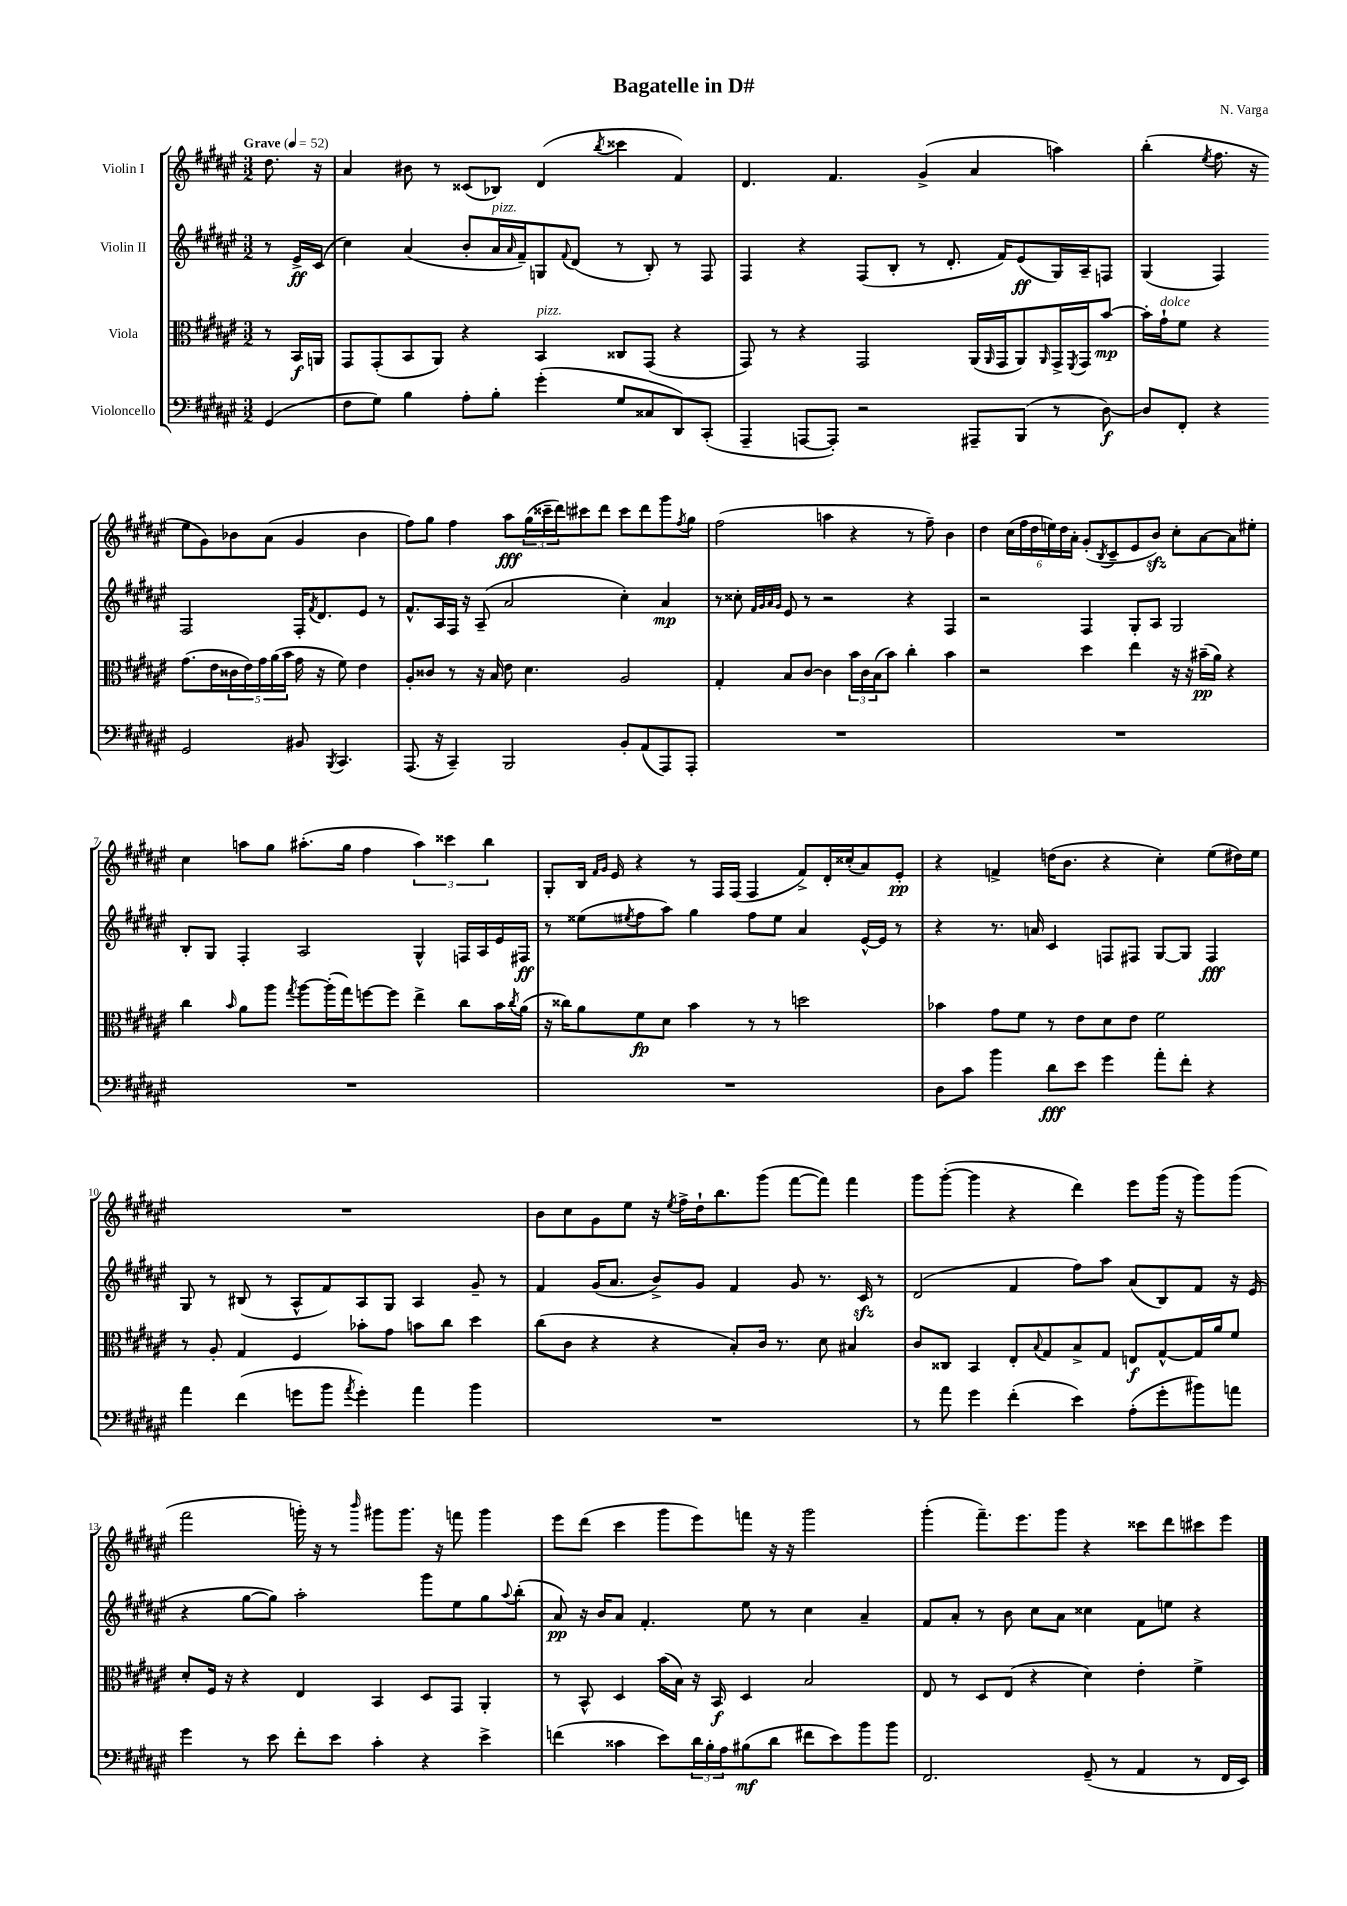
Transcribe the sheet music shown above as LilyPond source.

\header { title = "Bagatelle in D#" composer = "N. Varga" }
<<
\new StaffGroup <<
\new Staff = "s0" \with { instrumentName = "Violin I" } {
    \clef treble \key fis \major \numericTimeSignature \time 3/2 \partial 4 \tempo "Grave" 4 = 52
    dis''8. r16 |
    ais'4 bis'8 r8 cisis'8( bes8) dis'4( \acciaccatura { b''8 } cisis'''4 fis'4) |
    dis'4. fis'4. gis'4->( ais'4 a''4) |
    b''4-.( \acciaccatura { eis''8 } fis''8. r16 eis''8 gis'8) bes'8 ais'8( gis'4 bes'4 |
    fis''8) gis''8 fis''4 ais''8\fff \tuplet 3/2 { gis''16( cisis'''16-- dis'''16) } cis'''8 dis'''8 cis'''8 dis'''8 gis'''8 \acciaccatura { fis''8 } gis''8 |
    fis''2( a''4 r4 r8 fis''8--) b'4 |
    dis''4 \tuplet 6/4 { cis''16( fis''16 dis''16 e''16) dis''16 ais'16-. } gis'8-.( \acciaccatura { b8 } cis'8-- eis'8 b'8\sfz) cis''8-. ais'8~ ais'8 eis''8-. |
    cis''4 a''8 gis''8 ais''8.-.( gis''16 fis''4 \tuplet 3/2 { ais''4) cisis'''4 b''4 } |
    gis8-. b16 \grace { fis'16 gis'16 } eis'16 r4 r8 fis16 fis16( fis4 fis'8->) dis'16-. cisis''16-.( ais'8) eis'8-.\pp |
    r4 f'4-> d''16( b'8. r4 cis''4-.) eis''8( dis''16) eis''16 |
    R1. |
    b'8 cis''8 gis'8 eis''8 r16 \acciaccatura { eis''8 } fis''16-> dis''16-! b''8. gis'''8( fis'''8~ fis'''8) fis'''4 |
    gis'''8 gis'''8~-.( gis'''4 r4 dis'''4) eis'''8 gis'''16( r16 gis'''8) gis'''8( |
    fis'''2 g'''16-.) r16 r8 \grace { b'''16 } gis'''8 gis'''8. r16 f'''8 gis'''4 |
    eis'''8 dis'''8( cis'''4 gis'''8 eis'''8) f'''8 r16 r16 gis'''2 |
    gis'''4-.( fis'''8.--) eis'''8. gis'''8 r4 cisis'''8 dis'''8 cis'''8 eis'''8 \bar "|." |
}
\new Staff = "s1" \with { instrumentName = "Violin II" } {
    \clef treble \key fis \major \numericTimeSignature \time 3/2 \partial 4
    r8 eis'16->\ff cis'16( |
    cis''4) ais'4( b'8-. ais'16^\markup { \italic "pizz." } \grace { ais'16 } fis'16--) g8 \appoggiatura { fis'8 } dis'8( r8 b8-.) r8 fis8 |
    fis4 r4 fis8( b8-. r8 dis'8.-. fis'16) eis'8\ff( gis16) ais16-- f8 |
    gis4( fis4) fis2 fis16-. \acciaccatura { fis'8 } dis'8. eis'8 r8 |
    fis'8.-^ ais16 fis16 r16 ais8--( ais'2 cis''4-.) ais'4\mp |
    r8 cisis''8-. \grace { fis'32 gis'32 ais'32 gis'32 } eis'8 r8 r2 r4 fis4 |
    r2 fis4 gis8-. ais8 gis2 |
    b8-. gis8 fis4-. ais2 gis4-^ f16 ais16 eis'16 fis16\ff |
    r8 eisis''8( \acciaccatura { eis''8 } fis''8 ais''8) gis''4 fis''8 eis''8 ais'4 eis'16~-^ eis'16 r8 |
    r4 r8. a'16 cis'4 f8 fis8 gis8~ gis8 fis4\fff |
    gis8 r8 bis8( r8 ais8-^ fis'8) ais8 gis8 ais4 gis'8-- r8 |
    fis'4 gis'16( ais'8. b'8->) gis'8 fis'4 gis'8 r8. cis'16\sfz r8 |
    dis'2( fis'4 fis''8) ais''8 ais'8( b8) fis'8 r16 eis'16( |
    r4 gis''8~ gis''8) ais''2-. gis'''8 eis''8 gis''8 \appoggiatura { ais''8 } b''8-.( |
    ais'8\pp) r16 b'16 ais'8 fis'4.-. eis''8 r8 cis''4 ais'4-- |
    fis'8 ais'8-. r8 b'8 cis''8 ais'8 cisis''4 fis'8 e''8 r4 \bar "|." |
}
\new Staff = "s2" \with { instrumentName = "Viola" } {
    \clef alto \key fis \major \numericTimeSignature \time 3/2 \partial 4
    r8 b,16\f a,16 |
    gis,8 gis,8-.( b,8 ais,8) r4 b,4^\markup { \italic "pizz." } cisis8 gis,8( r4 |
    gis,8) r8 r4 gis,2 ais,16( \grace { ais,16 } gis,16 ais,8) \grace { ais,16 } gis,16-> \acciaccatura { fis,8 } gis,16 b'8~\mp |
    b'16-. gis'16-!^\markup { \italic "dolce" } fis'8 r4 gis'8.( eis'16 \tuplet 5/4 { cisis'16 eis'16) gis'16 ais'16( b'16 } gis'16 r16 fis'8) eis'4 |
    ais8-. cisis'8 r8 r16 b16 eis'8 dis'4. ais2 |
    gis4-. b8 cis'8~ cis'4 \tuplet 3/2 { b'16 cis'16 b16( } b'8) cis''4-. b'4 |
    r2 dis''4 eis''4 r16 r16 bis'16--\pp( ais'16) r4 |
    cis''4 \grace { b'16 } ais'8 ais''8 \acciaccatura { gis''8 } ais''8~ ais''16-.( gis''16) f''8~ f''8 eis''4-> cis''8 b'16 \acciaccatura { cis''8 } ais'16( |
    r16 cisis''16) ais'8 fis'8\fp dis'8 b'4 r8 r8 d''2 |
    bes'4 gis'8 fis'8 r8 eis'8 dis'8 eis'8 fis'2 |
    r8 ais8-. gis4 fis4 bes'8-. gis'8 b'8 cis''8 dis''4 |
    cis''8( cis'8 r4 r4 b8-.) cis'16 r8. dis'8 bis4 |
    cis'8 cisis8 b,4 eis8-. \appoggiatura { b8 } gis8 b8-> gis8 e8\f gis8~-^ gis16 ais'16 fis'8 |
    dis'8-. fis16 r16 r4 eis4 b,4 dis8 gis,8 ais,4-. |
    r8 b,8-^ dis4 b'16( b16) r16 b,16\f dis4 b2 |
    eis8 r8 dis8 eis8( r4 dis'4) eis'4-. fis'4-> \bar "|." |
}
\new Staff = "s3" \with { instrumentName = "Violoncello" } {
    \clef bass \key fis \major \numericTimeSignature \time 3/2 \partial 4
    gis,4( |
    fis8 gis8) b4 ais8-. b8-. gis'4-.( gis8 cisis8 dis,8) cis,8-.( |
    ais,,4-- a,,8~ a,,8-.) r2 ais,,8-- b,,8( r8 dis8~\f) |
    dis8 fis,8-. r4 gis,2 bis,8 \acciaccatura { b,,8 } cis,4. |
    ais,,8.( r16 cis,4--) b,,2 b,8-. ais,8( ais,,8) ais,,8-. |
    R1. |
    R1. |
    R1. |
    R1. |
    dis8 cis'8 b'4 dis'8\fff eis'8 gis'4 ais'8-. fis'8-. r4 |
    ais'4 fis'4( g'8 b'8 \acciaccatura { ais'8 } g'4-.) ais'4 b'4 |
    R1. |
    r8 ais'8 gis'4 fis'4-.( eis'4) ais8-.( gis'8-. bis'8) a'8 |
    gis'4 r8 eis'8 fis'8-. eis'8 cis'4-. r4 eis'4-> |
    f'4( cisis'4 eis'8) \tuplet 3/2 { dis'16 b16-. ais16 } bis8\mf( dis'8 fis'8 eis'8) b'8 b'8 |
    fis,2. gis,8--( r8 ais,4 r8 fis,16 eis,16) \bar "|." |
}
>>
>>
